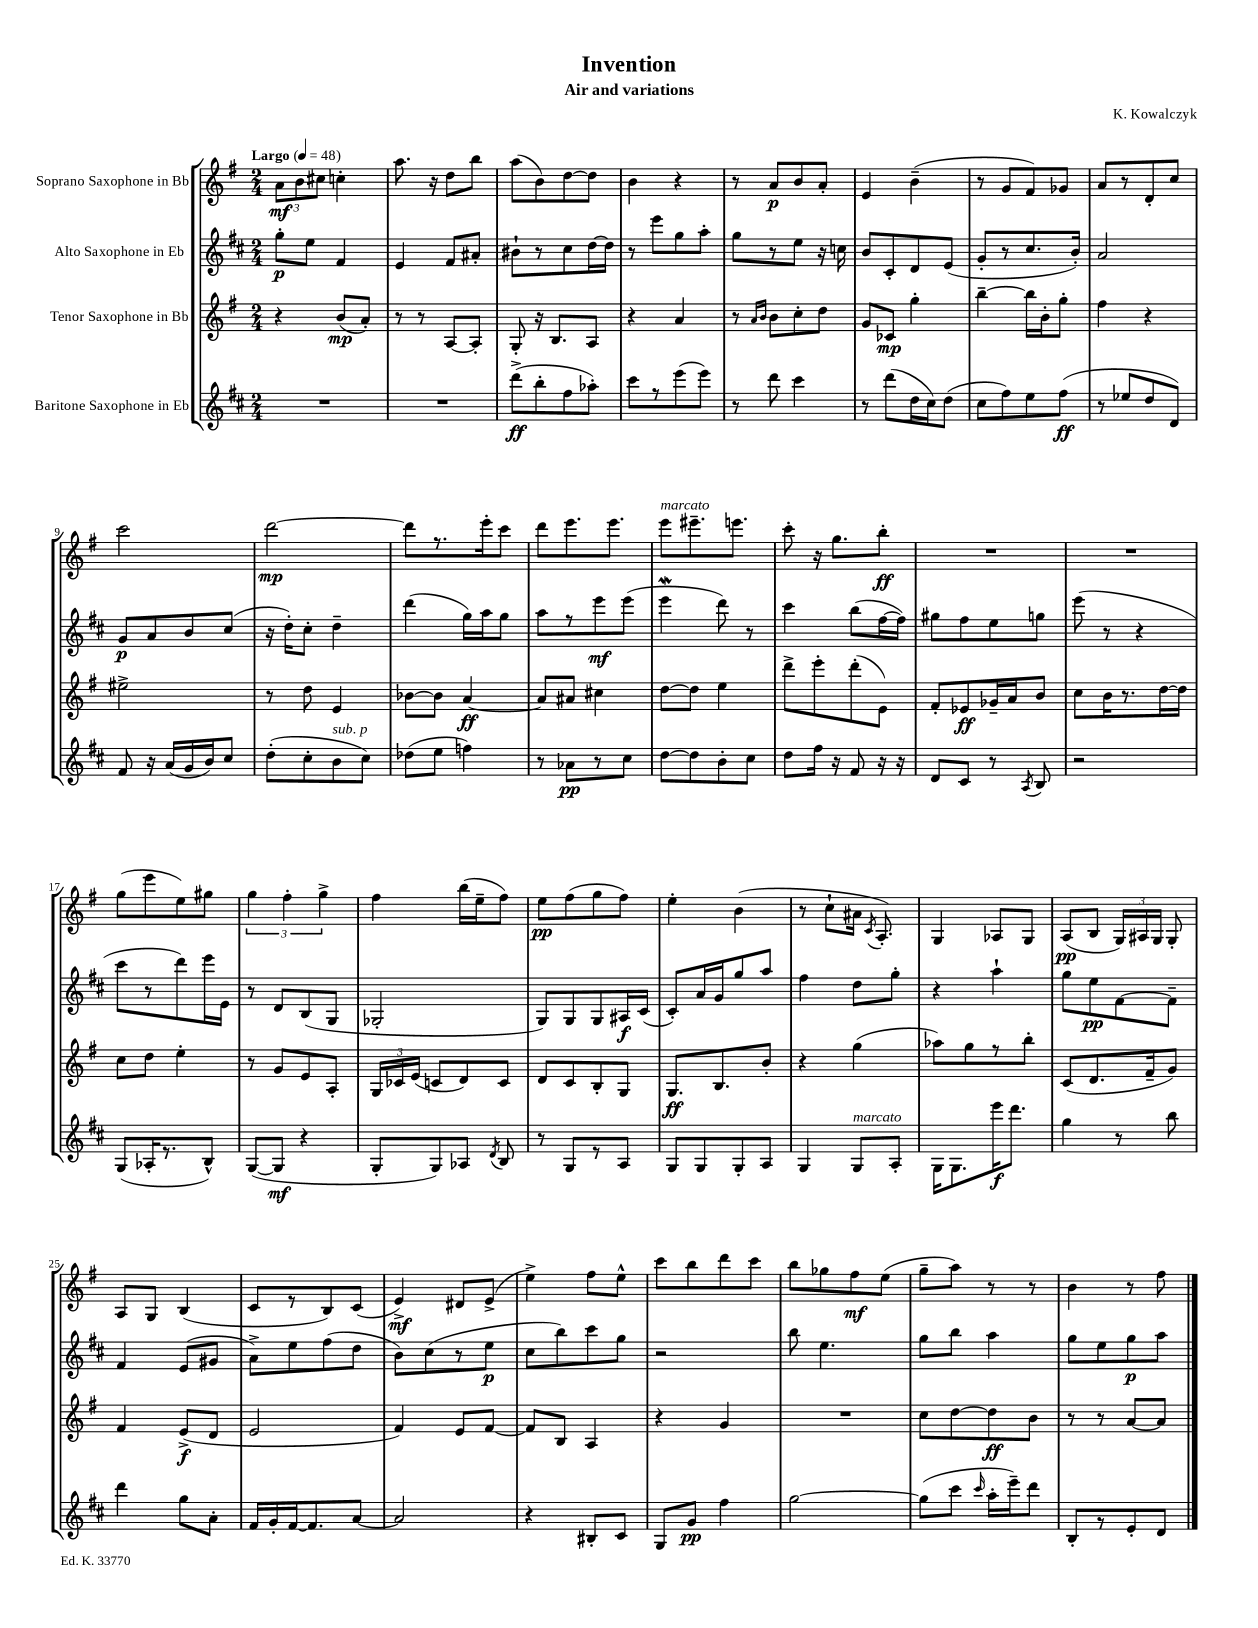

**kern	**dynam	**kern	**dynam	**kern	**dynam	**kern	**dynam
*part4	*part4	*part3	*part3	*part2	*part2	*part1	*part1
*staff4	*staff4	*staff3	*staff3	*staff2	*staff2	*staff1	*staff1
*I"Baritone Saxophone in Eb	*	*I"Tenor Saxophone in Bb	*	*I"Alto Saxophone in Eb	*	*I"Soprano Saxophone in Bb	*
*clefG2	*	*clefG2	*	*clefG2	*	*clefG2	*
*k[f#c#]	*	*k[f#]	*	*k[f#c#]	*	*k[f#]	*
*M2/4	*	*M2/4	*	*M2/4	*	*M2/4	*
*MM48	*	*MM48	*	*MM48	*	*MM48	*
=1	=1	=1	=1	=1	=1	=1	=1
!	!	!	!	!	!	!LO:TX:a:B:t=Largo	!
2r	.	4r	.	8gg'\L	p	12a\L	mf
.	.	.	.	.	.	12b\	.
.	.	.	.	8ee\J	.	.	.
.	.	.	.	.	.	12cc#X\J	.
.	.	(8b/L	mp	4f#/	.	4ccn'\	.
.	.	8a'/J)	.	.	.	.	.
=2	=2	=2	=2	=2	=2	=2	=2
2r	.	8r	.	4e/	.	8.aa\	.
.	.	8r	.	.	.	.	.
.	.	.	.	.	.	16r	.
.	.	[8A/L	.	8f#/L	.	8dd\L	.
.	.	8A'/J]	.	8a#X'/J	.	8bb\J	.
=3	=3	=3	=3	=3	=3	=3	=3
(8ddd^\L	ff	8G'/	.	8b#X`\L	.	(8aa\L	.
8bb'\	.	16r	.	8r	.	8b\)	.
.	.	8.B/L	.	.	.	.	.
8ff#\	.	.	.	8cc#\	.	[8dd\	.
8aa-X'\J)	.	8A/J	.	[16dd\L	.	8dd\J]	.
.	.	.	.	16dd\JJ]	.	.	.
=4	=4	=4	=4	=4	=4	=4	=4
8ccc#\L	.	4r	.	8r	.	4b\	.
8r	.	.	.	8eee\L	.	.	.
(8eee\	.	4a/	.	8gg\	.	4r	.
8eee\J)	.	.	.	8aa'\J	.	.	.
=5	=5	=5	=5	=5	=5	=5	=5
8r	.	8r	.	8gg\L	.	8r	.
.	.	16qqa/LL	.	.	.	.	.
.	.	16qqb/JJ	.	.	.	.	.
8ddd\	.	8b\L	.	8r	.	8a/L	p
4ccc#\	.	8cc'\	.	8ee\J	.	8b/	.
.	.	8dd\J	.	16r	.	8a'/J	.
.	.	.	.	16ccn\	.	.	.
=6	=6	=6	=6	=6	=6	=6	=6
8r	.	8g/L	.	8b/L	.	4e/	.
(8ddd\L	.	8c-X/J	mp	8c#'/	.	.	.
16dd\L	.	4gg'\	.	8d/	.	(4b~\	.
16cc#\J)	.	.	.	.	.	.	.
(8dd\J	.	.	.	(8e/J	.	.	.
=7	=7	=7	=7	=7	=7	=7	=7
8cc#\L	.	[4bb~\	.	8g'/L	.	8r	.
8ff#\)	.	.	.	8r	.	8g/L	.
8ee\	.	16bb\LL]	.	8.cc#/	.	8f#/)	.
.	.	16b'\J	.	.	.	.	.
(8ff#\J	ff	8gg'\J	.	.	.	8g-X/J	.
.	.	.	.	16b'/Jk)	.	.	.
=8	=8	=8	=8	=8	=8	=8	=8
8r	.	4ff#\	.	2a/	.	8a/L	.
8ee-X/L	.	.	.	.	.	8r	.
8dd/	.	4r	.	.	.	8d'/	.
8d/J)	.	.	.	.	.	8cc/J	.
!!LO:LB:g=z
=9	=9	=9	=9	=9	=9	=9	=9
8f#/	.	2ee#X^\	.	8g/L	p	2ccc\	.
16r	.	.	.	8a/	.	.	.
(16a/LL	.	.	.	.	.	.	.
16g/	.	.	.	8b/	.	.	.
16b/J)	.	.	.	.	.	.	.
8cc#/J	.	.	.	(8cc#/J	.	.	.
=10	=10	=10	=10	=10	=10	=10	=10
(8dd'\L	.	8r	.	16r	.	[2ddd\	mp
.	.	.	.	16dd'\KL)	.	.	.
8cc#'\	.	8dd\	.	8cc#'\J	.	.	.
!LO:TX:a:i:t=sub. p	!	!	!	!	!	!	!
8b\	.	4e/	.	4dd~\	.	.	.
8cc#\J)	.	.	.	.	.	.	.
=11	=11	=11	=11	=11	=11	=11	=11
(8dd-X\L	.	[8b-X\L	.	(4ddd\	.	8ddd\L]	.
8ee\J	.	8b-\J]	.	.	.	8.r	.
4ffn\)	.	[4a/	ff	16gg\LL)	.	.	.
.	.	.	.	16aa\J	.	16eee'\k	.
.	.	.	.	8gg\J	.	8ccc\J	.
=12	=12	=12	=12	=12	=12	=12	=12
8r	.	8a/L]	.	8aa\L	.	8ddd\L	.
8a-X\L	pp	8a#X/J	.	8r	.	8.eee\	.
8r	.	4cc#X\	.	8eee\	mf	.	.
.	.	.	.	.	.	8.eee\J	.
8cc#\J	.	.	.	(8eee\J	.	.	.
=13	=13	=13	=13	=13	=13	=13	=13
!	!	!	!	!	!	!LO:TX:a:i:t=marcato	!
[8dd\L	.	[8dd\L	.	4eeeW\	.	8eee\L	.
8dd\]	.	8dd\J]	.	.	.	8.eee#X~\	.
8b'\	.	4ee\	.	8ddd\)	.	.	.
.	.	.	.	.	.	8.eeen\J	.
8cc#\J	.	.	.	8r	.	.	.
=14	=14	=14	=14	=14	=14	=14	=14
8dd\L	.	8ddd^\L	.	4ccc#\	.	8ccc'\	.
16ff#\Jk	.	8eee'\	.	.	.	16r	.
16r	.	.	.	.	.	8.gg\L	.
8f#/	.	(8ddd'\	.	(8bb\L	.	.	.
16r	.	8e\J)	.	[16ff#\L	.	8bb'\J	ff
16r	.	.	.	16ff#\JJ])	.	.	.
=15	=15	=15	=15	=15	=15	=15	=15
8d/L	.	8f#'/L	.	8gg#X\L	.	2r	.
8c#/J	.	8e-X/	ff	8ff#\	.	.	.
8r	.	16g-X~/L	.	8ee\	.	.	.
.	.	16a/J	.	.	.	.	.
8qA/	.	.	.	.	.	.	.
8B/	.	8b/J	.	8ggn\J	.	.	.
=16	=16	=16	=16	=16	=16	=16	=16
2r	.	8cc\L	.	(8eee\	.	2r	.
.	.	16b\K	.	8r	.	.	.
.	.	8.r	.	.	.	.	.
.	.	.	.	4r	.	.	.
.	.	[16dd\L	.	.	.	.	.
.	.	16dd\JJ]	.	.	.	.	.
!!LO:LB:g=z
=17	=17	=17	=17	=17	=17	=17	=17
(8G/L	.	8cc\L	.	8ccc#\L	.	(8gg\L	.
16A-X'/K	.	8dd\J	.	8r	.	8eee\	.
8.r	.	.	.	.	.	.	.
.	.	4ee'\	.	8ddd\)	.	8ee\)	.
8B^^/J)	.	.	.	16eee\L	.	8gg#X\J	.
.	.	.	.	16e\JJ	.	.	.
=18	=18	=18	=18	=18	=18	=18	=18
([8G/L	.	8r	.	8r	.	6gg\	.
8G/J]	mf	8g/L	.	8d/L	.	.	.
.	.	.	.	.	.	6ff#'\	.
4r	.	8e/	.	(8B/	.	.	.
.	.	.	.	.	.	6gg^\	.
.	.	8A'/J	.	8G/J	.	.	.
=19	=19	=19	=19	=19	=19	=19	=19
8G'/L	.	24G/LL	.	2G-X'/	.	4ff#\	.
.	.	24c-X/	.	.	.	.	.
.	.	(24e/JJ	.	.	.	.	.
8G/)	.	8cn/L	.	.	.	.	.
8A-X/J	.	8d/)	.	.	.	(16bb\LL	.
.	.	.	.	.	.	16ee~\J	.
8qd/	.	.	.	.	.	.	.
8B/	.	8c/J	.	.	.	8ff#\J)	.
=20	=20	=20	=20	=20	=20	=20	=20
8r	.	8d/L	.	8G/L)	.	8ee\L	pp
8G/L	.	8c/	.	8G/	.	(8ff#\	.
8r	.	8B'/	.	8G/	.	8gg\	.
8A/J	.	8G/J	.	16A#X/L	f	8ff#\J)	.
.	.	.	.	(16c#/JJ	.	.	.
=21	=21	=21	=21	=21	=21	=21	=21
8G/L	.	8.G/L	ff	8c#'/L)	.	4ee'\	.
8G/	.	.	.	16a/L	.	.	.
.	.	8.B/	.	16g/J	.	.	.
8G'/	.	.	.	8gg/	.	(4b\	.
8A/J	.	8b'/J	.	8aa/J	.	.	.
=22	=22	=22	=22	=22	=22	=22	=22
4G/	.	4r	.	4ff#\	.	8r	.
.	.	.	.	.	.	8cc`\L	.
!LO:TX:a:i:t=marcato	!	!	!	!	!	!	!
8G/L	.	(4gg\	.	8dd\L	.	16a#X\Jk	.
.	.	.	.	.	.	8qc/	.
.	.	.	.	.	.	8.A'/)	.
8A'/J	.	.	.	8gg'\J	.	.	.
=23	=23	=23	=23	=23	=23	=23	=23
16G\KL	.	8aa-X\L)	.	4r	.	4G/	.
8.G\	.	.	.	.	.	.	.
.	.	8gg\	.	.	.	.	.
16eee\K	f	8r	.	4aa`\	.	8A-X/L	.
8.ddd\J	.	.	.	.	.	.	.
.	.	8bb'\J	.	.	.	8G/J	.
=24	=24	=24	=24	=24	=24	=24	=24
4gg\	.	(8c/L	.	8gg\L	.	(8A/L	pp
.	.	8.d/	.	8ee\	pp	8B/J	.
8r	.	.	.	[8f#\	.	24G/LL)	.
.	.	.	.	.	.	24A#X/	.
.	.	16f#~/k	.	.	.	.	.
.	.	.	.	.	.	24G/JJ	.
8bb\	.	8g/J)	.	8f#~\J]	.	8G'/	.
!!LO:LB:g=z
=25	=25	=25	=25	=25	=25	=25	=25
4ddd\	.	4f#/	.	4f#/	.	8A/L	.
.	.	.	.	.	.	8G/J	.
8gg\L	.	(8e^/L	f	(8e/L	.	(4B/	.
8a'\J	.	8d/J	.	8g#X/J	.	.	.
=26	=26	=26	=26	=26	=26	=26	=26
16f#/LL	.	2e/	.	8a^\L)	.	8c/L	.
16g'/	.	.	.	.	.	.	.
[16f#/J	.	.	.	8ee\	.	8r	.
8.f#/]	.	.	.	.	.	.	.
.	.	.	.	(8ff#\	.	8B/)	.
[8a/J	.	.	.	8dd\J	.	(8c/J	.
=27	=27	=27	=27	=27	=27	=27	=27
2a/]	.	4f#/)	.	8b\L)	.	4e^/)	mf
.	.	.	.	(8cc#\	.	.	.
.	.	8e/L	.	8r	.	8d#X/L	.
.	.	[8f#/J	.	8ee\J	p	(8e^/J	.
=28	=28	=28	=28	=28	=28	=28	=28
4r	.	8f#/L]	.	8cc#\L	.	4ee^\)	.
.	.	8B/J	.	8bb\)	.	.	.
8B#X'/L	.	4A/	.	8ccc#\	.	8ff#\L	.
8c#/J	.	.	.	8gg\J	.	8ee^^\J	.
=29	=29	=29	=29	=29	=29	=29	=29
8G/L	.	4r	.	2r	.	8ccc\L	.
8g/J	pp	.	.	.	.	8bb\	.
4ff#\	.	4g/	.	.	.	8ddd\	.
.	.	.	.	.	.	8ccc\J	.
=30	=30	=30	=30	=30	=30	=30	=30
[2gg\	.	2r	.	8bb\	.	8bb\L	.
.	.	.	.	4.ee\	.	8gg-X\	.
.	.	.	.	.	.	8ff#\	mf
.	.	.	.	.	.	(8ee\J	.
=31	=31	=31	=31	=31	=31	=31	=31
(8gg\L]	.	8cc\L	.	8gg\L	.	8gg~\L	.
8ccc#\J	.	[8dd\	.	8bb\J	.	8aa\J)	.
16qqccc#/	.	.	.	.	.	.	.
16aa'\LL	.	8dd\]	ff	4aa\	.	8r	.
16eee~\J)	.	.	.	.	.	.	.
8ddd\J	.	8b\J	.	.	.	8r	.
=32	=32	=32	=32	=32	=32	=32	=32
8B'/L	.	8r	.	8gg\L	.	4b\	.
8r	.	8r	.	8ee\	.	.	.
8e'/	.	[8a/L	.	8gg\	p	8r	.
8d/J	.	8a/J]	.	8aa\J	.	8ff#\	.
==	==	==	==	==	==	==	==
*-	*-	*-	*-	*-	*-	*-	*-
